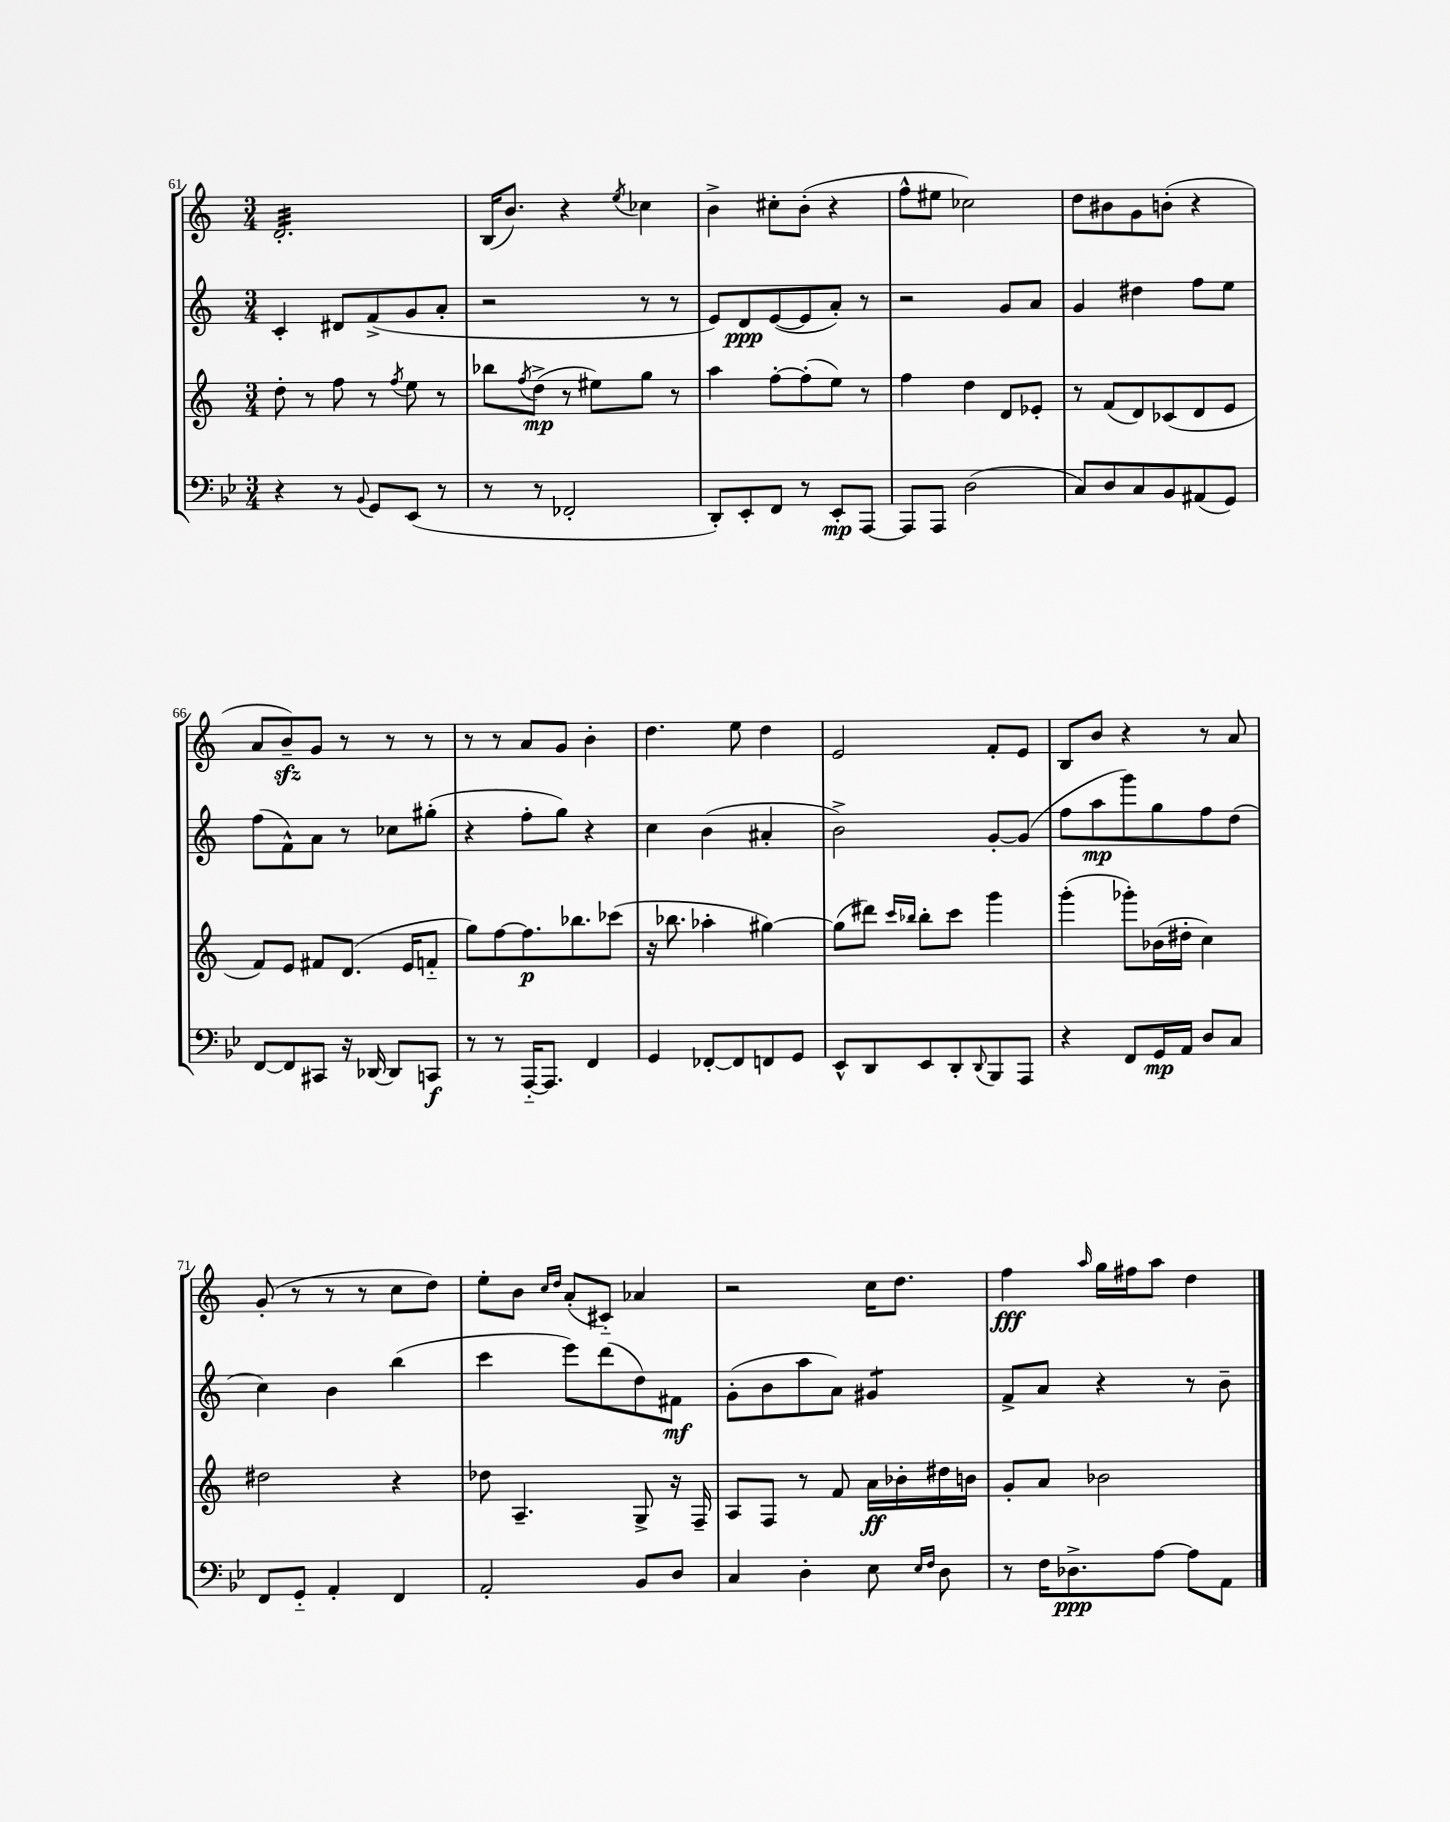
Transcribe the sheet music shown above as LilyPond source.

<<
\new StaffGroup <<
\new Staff = "s0" {
    \clef treble \key c \major \numericTimeSignature \time 3/4
    d'2.:32-. |
    b16( b'8.) r4 \acciaccatura { e''8 } ces''4 |
    b'4-> cis''8-. b'8-.( r4 |
    f''8-^ eis''8 ces''2) |
    d''8 bis'8 g'8 b'8-.( r4 |
    a'8 b'8--\sfz) g'8 r8 r8 r8 |
    r8 r8 a'8 g'8 b'4-. |
    d''4. e''8 d''4 |
    e'2 f'8-. e'8 |
    b8 b'8 r4 r8 a'8 |
    g'8-.( r8 r8 r8 c''8 d''8) |
    e''8-. b'8 \grace { c''16 d''16 } a'8-.( cis'8-_) aes'4 |
    r2 c''16 d''8. |
    f''4\fff \grace { a''16 } g''16 fis''16 a''8 d''4 \bar "|." |
}
\new Staff = "s1" {
    \clef treble \key c \major \numericTimeSignature \time 3/4
    c'4-. dis'8 f'8->( g'8 a'8-. |
    r2 r8 r8 |
    e'8) d'8\ppp e'8~( e'8 a'8-.) r8 |
    r2 g'8 a'8 |
    g'4 dis''4 f''8 e''8 |
    f''8( f'8-^) a'8 r8 ces''8 gis''8-.( |
    r4 f''8-. g''8) r4 |
    c''4 b'4( ais'4-. |
    b'2->) g'8~-. g'8( |
    f''8 a''8\mp g'''8) g''8 f''8 d''8( |
    c''4) b'4 b''4( |
    c'''4 e'''8) d'''8( d''8) fis'8\mf |
    g'8-.( b'8 a''8 a'8) gis'4:8 |
    f'8-> a'8 r4 r8 b'8-- \bar "|." |
}
\new Staff = "s2" {
    \clef treble \key c \major \numericTimeSignature \time 3/4
    d''8-. r8 f''8 r8 \acciaccatura { f''8 } e''8 r8 |
    bes''8 \acciaccatura { f''8 } d''8->\mp( r8 eis''8) g''8 r8 |
    a''4 f''8~-. f''8-.( e''8) r8 |
    f''4 d''4 d'8 ees'8-. |
    r8 f'8( d'8) ces'8( d'8 e'8 |
    f'8) e'8 fis'8 d'8.( e'16 f'8-_ |
    g''8) f''8~ f''8.\p bes''8. ces'''8( |
    r16 bes''8. aes''4-. gis''4~) |
    gis''8( dis'''8) \grace { c'''16 bes''16 } bes''8-. c'''8 g'''4 |
    g'''4-.( ges'''8-.) bes'16( dis''16-. c''4) |
    dis''2 r4 |
    des''8 a4.-- g8-> r16 f16-- |
    a8 f8 r8 f'8 a'16\ff bes'16-. dis''16 b'16 |
    g'8-. a'8 bes'2 \bar "|." |
}
\new Staff = "s3" {
    \clef bass \key bes \major \numericTimeSignature \time 3/4
    r4 r8 \appoggiatura { bes,8 } g,8 ees,8( r8 |
    r8 r8 fes,2-. |
    d,8-.) ees,8-. f,8 r8 ees,8-.\mp a,,8~ |
    a,,8 a,,8 d2( |
    c8) d8 c8 bes,8 ais,8( g,8) |
    f,8~ f,8 cis,8 r16 des,16~ des,8 c,8\f |
    r8 r8 a,,16~-_ a,,8. f,4 |
    g,4 fes,8~-. fes,8 f,8 g,8 |
    ees,8-^ d,8 ees,8 d,8-. \appoggiatura { d,8 } bes,,8 a,,8 |
    r4 f,8 g,16\mp a,16 d8 c8 |
    f,8 g,8-_ a,4-. f,4 |
    a,2-. bes,8 d8 |
    c4 d4-. ees8 \grace { ees16 f16 } d8 |
    r8 f16 des8.->\ppp a8~ a8 a,8 \bar "|." |
}
>>
>>
\layout { \context { \Score currentBarNumber = #61 } }
